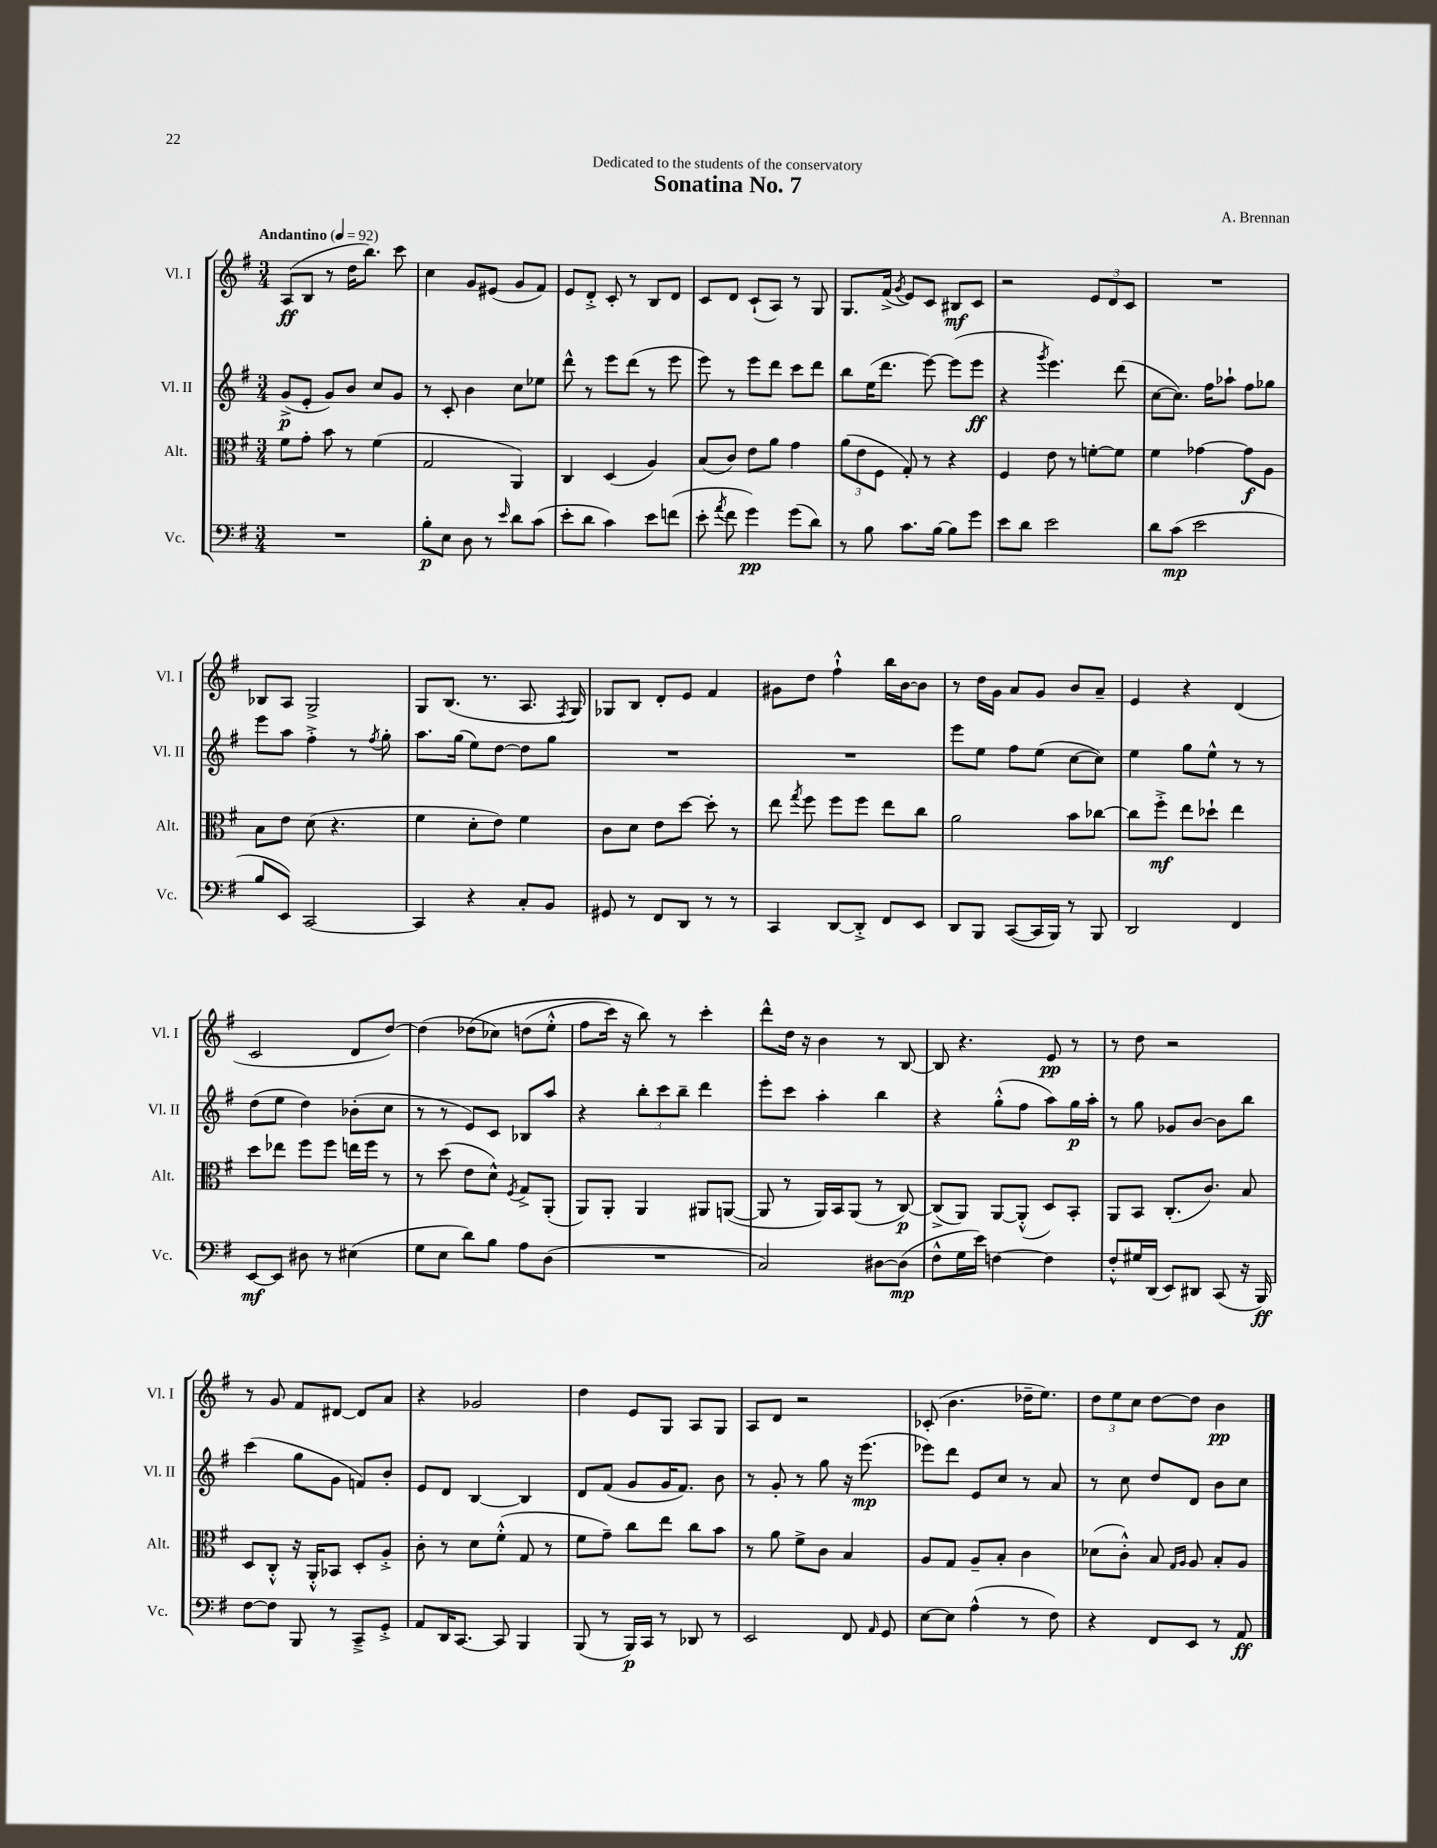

**kern	**kern	**kern	**kern
*staff4	*staff3	*staff2	*staff1
*clefF4	*clefC3	*clefG2	*clefG2
*k[f#]	*k[f#]	*k[f#]	*k[f#]
*M3/4	*M3/4	*M3/4	*M3/4
*MM92	*MM92	*MM92	*MM92
2.r	8f#	(8g^	(8A
.	8g'	8e'	8B
.	8b	8g)	8r
.	8r	8b	16dd
.	.	.	8.bb)
.	(4f#	8cc	.
.	.	8g	8ccc
=	=	=	=
8B'	2G	8r	4cc
8E	.	8c'	.
8D	.	4b	8g
8r	.	.	(8e#
16qqe	.	.	.
8d	4AA)	8cc	8g
(8c	.	8ee-	8f#)
=	=	=	=
8e'	4C	8ddd^^	8e
8d	.	8r	8d'^
4c)	(4D	8eee	8c'
.	.	(8ddd	8r
8e	4A)	8r	8B
(8f	.	8eee	8d
=	=	=	=
8e'	(8B	8eee)	8c
8qa	.	.	.
8f#	8c)	8r	8d
4g)	8e	8eee	(8c`
.	8a	8ddd	8A)
(8g	4g	8ccc	8r
8d)	.	8ddd	8G
=	=	=	=
8r	(12a	8bb	8.G
.	12e	.	.
8B	.	(16ee	.
.	12F#	.	.
.	.	8.ddd	(16f#^
.	.	.	8qg
8.c	8G')	.	8e)
.	8r	[8eee)	8c
[16B	.	.	.
8B]	4r	(8eee]	8B#
8g	.	8eee	8c
=	=	=	=
8e	4F#	4r	2r
8d	.	.	.
.	.	8qggg	.
2e	8e	4.eee)	.
.	8r	.	.
.	[8f'	.	12e
.	.	.	12d
.	8f]	(8ddd	.
.	.	.	12c
=	=	=	=
8d	4f#	[8cc	2.r
(8c	.	8.cc])	.
2e	[4g-	.	.
.	.	16ff#	.
.	.	8aa-`	.
.	8g-]	8ff#	.
.	8A	8gg-	.
=	=	=	=
8B	8B	8eee	8B-
8EE)	8e	8aa	8A
[2CC	(8d	4ff#'^	2G^
.	4.r	.	.
.	.	8r	.
.	.	8qff#	.
.	.	8gg'	.
=	=	=	=
4CC]	4f#	8.aa	8G
.	.	.	(8.B
.	.	(16gg	.
4r	8d'	8ee)	.
.	.	.	8.r
.	8e)	[8dd	.
8C'	4f#	8dd]	8.A
8BB	.	8gg	.
.	.	.	8qF#
.	.	.	16G)
=	=	=	=
8GG#	8c	2.r	8G-
8r	8d	.	8B
8FF#	8e	.	8d'
8DD	[8dd	.	8e
8r	8dd']	.	4f#
8r	8r	.	.
=	=	=	=
4CC	8ee	2.r	8g#
.	8qgg	.	.
.	8ff#	.	8dd
[8DD	8ff#	.	4ff#`^^
8DD'^]	8ff#	.	.
8FF#	8ee	.	16bb
.	.	.	[16b
8EE	8cc	.	8b]
=	=	=	=
8DD	2a	8eee	8r
8BBB	.	8ee	16dd
.	.	.	16g
([8CC	.	8ff#	8a
16CC]	.	(8ee	8g
16BBB)	.	.	.
8r	8b	[8cc	8b
8BBB	[8cc-	8cc])	8a~
=	=	=	=
2DD	8cc-]	4ee	4e
.	8ff#'^	.	.
.	8ee	8gg	4r
.	8dd-`	8ee^^	.
4FF#	4ee	8r	(4d
.	.	8r	.
=	=	=	=
[8EE	8dd	(8dd	2c
8EE]	8ee-	8ee	.
8D#	8ff#	4dd)	.
8r	8ff#	.	.
(4E#	16ee	(8b-'	8d
.	16ff#	.	.
.	8r	8cc	[8dd)
=	=	=	=
8G	8r	8r	(4dd]
8E	(8dd	8r	.
8d)	8e	8e)	&(8dd-
8B	8d^^)	8c	8cc-)
.	8qF#	.	.
8A	8G^	8B-	(8dd
(8D	(8AA'	8aa	8ee'^^
=	=	=	=
2.r	8AA)	4r	8ff#
.	8AA'	.	16ccc)
.	.	.	16r
.	4AA	12bb'	8bb&)
.	.	12ccc	.
.	.	.	8r
.	.	12bb~	.
.	8AA#	4ddd	4ccc'
.	([8AA	.	.
=	=	=	=
2C)	8AA]	8eee'	8ddd^^
.	8r	8ccc	16dd
.	.	.	16r
.	16AA)	4aa'	4b
.	16BB	.	.
.	(8AA	.	.
[8D#	8r	4bb	8r
(8D#]	[8C)	.	[8B
=	=	=	=
8F#^^	(8C^]	4r	8B]
16G	8AA)	.	4.r
16e)	.	.	.
[4F	[8AA	(8gg'^^	.
.	(8AA'^^]	8ff#	.
4F]	8D)	8aa)	8e
.	8BB'	16gg	8r
.	.	16aa'	.
=	=	=	=
8F#'^^	8AA	8r	8r
16G#	8BB	8gg	8dd
(16DD	.	.	.
8EE)	(8.C'	8g-	2r
8DD#	.	[8b	.
.	8.c)	.	.
(8CC	.	8b]	.
16r	8B	8bb	.
16BBB)	.	.	.
=	=	=	=
[8F#	8D	(4ccc	8r
8F#]	8C'^^	.	8g
8BBB	16r	8gg	8f#
.	16AA'^^	.	.
8r	8BB-	8g	[8d#
8CC~^	8D'	8f)	8d#]
8GG'^	8A'^	8b'	8a
=	=	=	=
8AA	8c'	8e	4r
16DD	8r	8d	.
[8.CC	.	.	.
.	8d	[4B	2g-
8CC]	(8f#'^^	.	.
4BBB	8G	4B]	.
.	8r	.	.
=	=	=	=
(8BBB	8f#	8d	4dd
8r	8g~)	(8f#	.
16BBB)	8cc	8g	8e
16CC	.	.	.
8r	8ee	16g	8G
.	.	8.f#)	.
8DD-	8cc	.	8A
8r	8b	8b	8G
=	=	=	=
2EE	8r	8r	8A
.	8a	8g'	8d
.	8f#^	8r	2r
.	8c	8gg	.
8FF#	4B	16r	.
.	.	(8.eee	.
16qqAA	.	.	.
8GG	.	.	.
=	=	=	=
[8E	8A	8eee-)	(8c-'
8E]	8G	8ddd	4.b
(4A^^	8A~	8e	.
.	8B'	8cc	.
8r	4c	8r	16dd-~
.	.	.	8.ee)
8F#)	.	8a	.
=	=	=	=
4r	(8d-	8r	12dd
.	.	.	12ee
.	8c'^^)	8cc	.
.	.	.	12cc
8FF#	8B	8dd	[8dd
.	16qqG	.	.
.	16qqA	.	.
8EE	8A	8d	8dd]
8r	8B'	8b	4b
8AA	8A	8cc	.
==	==	==	==
*-	*-	*-	*-
